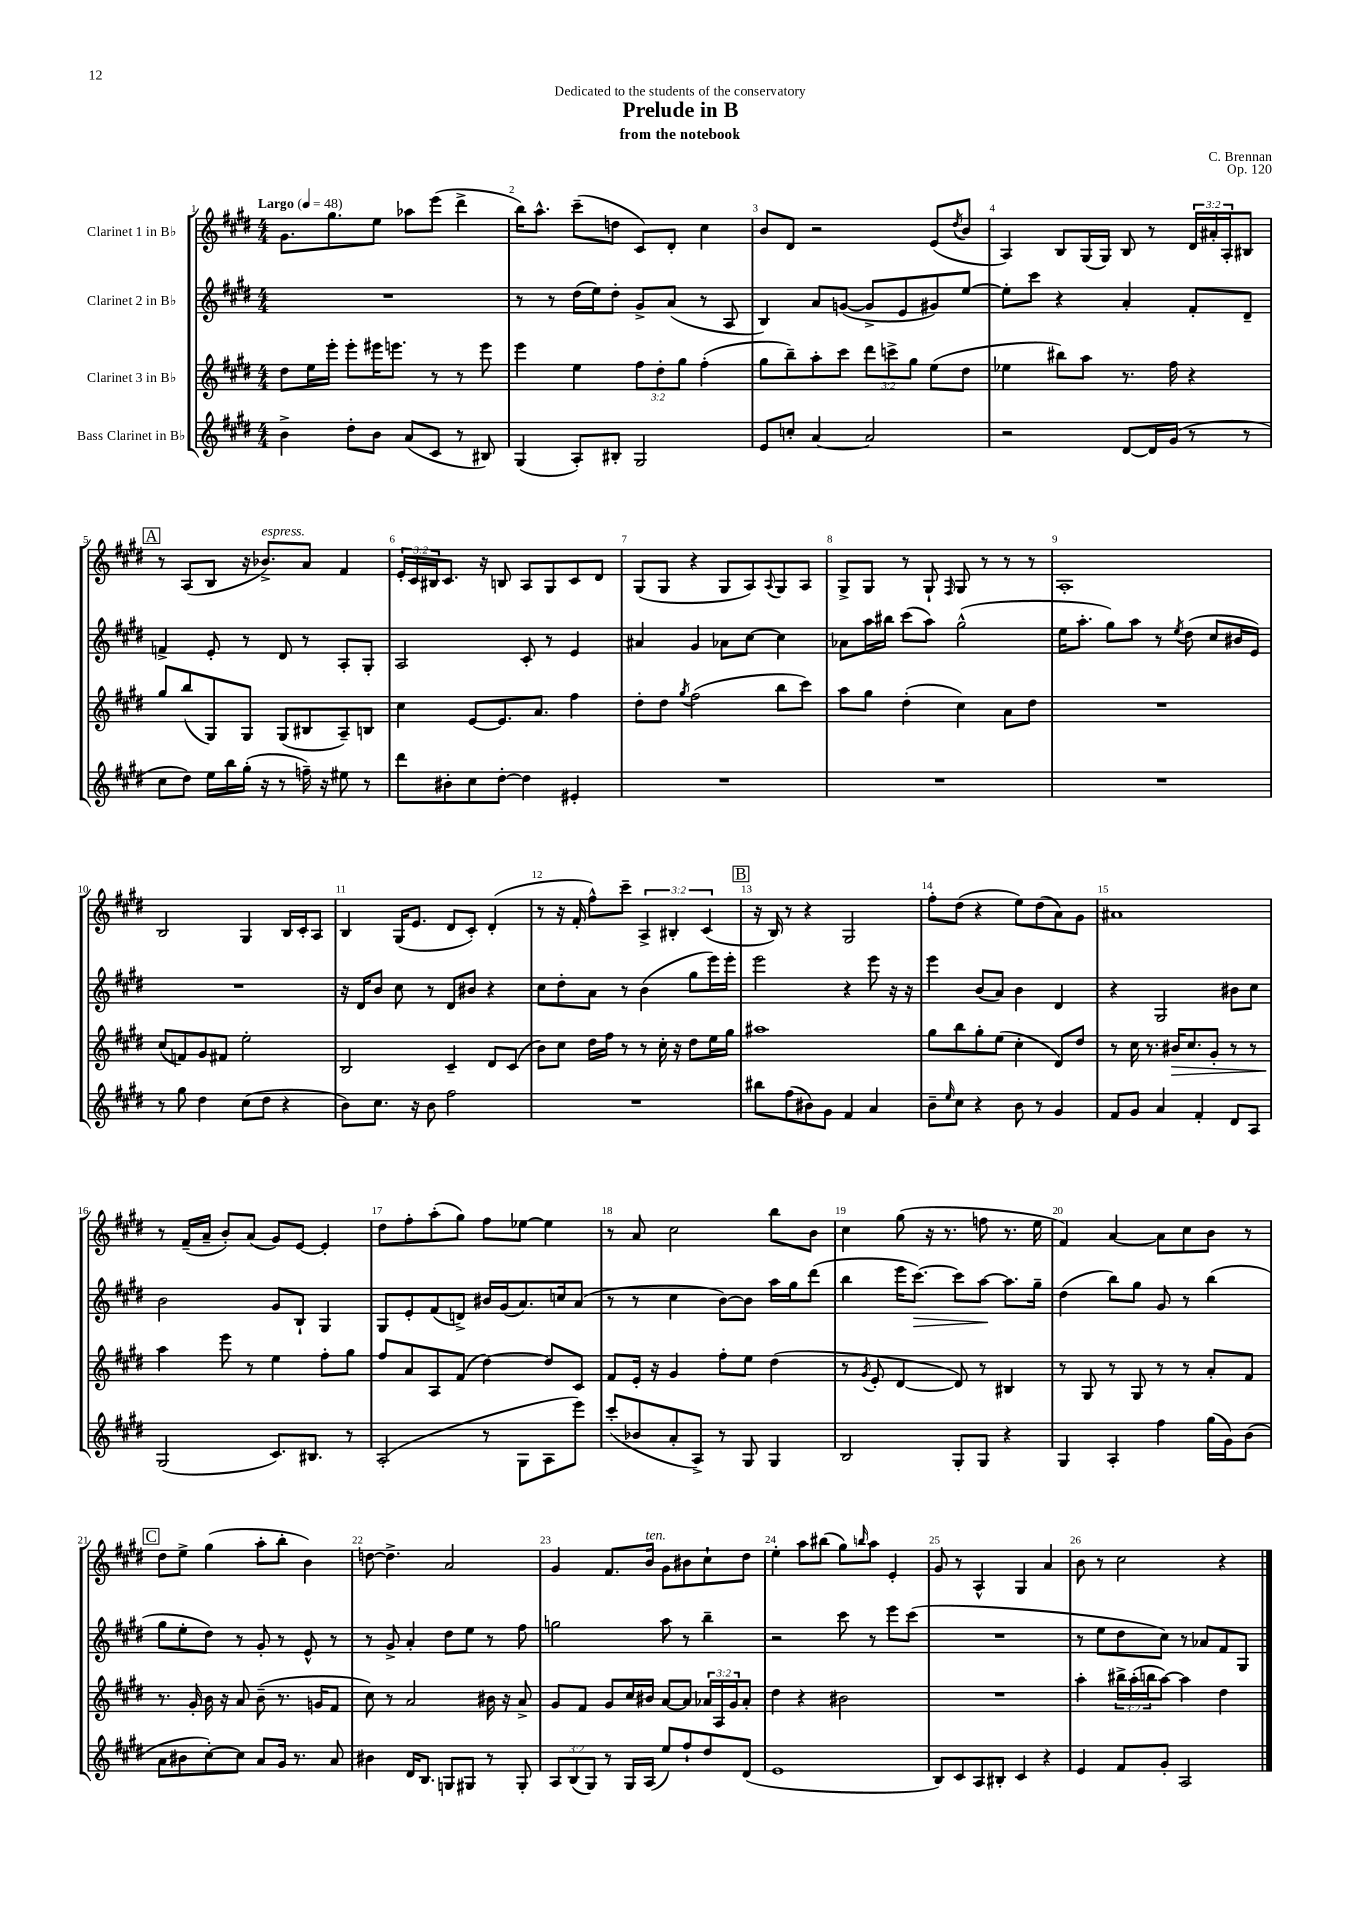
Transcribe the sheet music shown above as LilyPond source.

\header { title = "Prelude in B" composer = "C. Brennan" subtitle = "from the notebook" dedication = "Dedicated to the students of the conservatory" opus = "Op. 120" }
<<
\new StaffGroup <<
\new Staff = "s0" \with { instrumentName = "Clarinet 1 in Bb" } {
    \clef treble \key e \major \numericTimeSignature \time 4/4 \override Staff.TupletNumber.text = #tuplet-number::calc-fraction-text \tempo "Largo" 4 = 48
    gis'8. gis''8. e''8 aes''8 e'''8( dis'''4-> |
    b''16) a''8.-^ cis'''8--( d''8 cis'8) dis'8-. cis''4 |
    b'8 dis'8 r2 e'8( \acciaccatura { dis''8 } b'8 |
    a4) b8 gis16( gis16) b8 r8 \tuplet 3/2 { dis'16 ais'16-. a16-. } bis8 |
    \mark \markup { \box "A" } r8 a8( b8 r16 bes'8.->^\markup { \italic "espress." }) a'8 fis'4 |
    \tuplet 3/2 { e'16-. cis'16 bis16 } cis'8. r16 b8 a8 gis8 cis'8 dis'8 |
    gis8( gis8 r4 gis8 a8) \appoggiatura { a8 } gis8 a8 |
    gis8-> gis8 r8 gis8-! \grace { fis16 } gis8 r8 r8 r8 |
    a1-. |
    b2 gis4 b16 cis'16-. a8 |
    b4 gis16( e'8. dis'8 cis'8-.) dis'4-.( |
    r8 r16 fis'16-. fis''8-^) cis'''8-- \tuplet 3/2 { a4-> bis4-. cis'4( } |
    \mark \markup { \box "B" } r16 b16) r8 r4 gis2 |
    fis''8-. dis''8( r4 e''8) dis''8( a'8) gis'8 |
    ais'1 |
    r8 fis'16--( a'16-- b'8-.) a'8( gis'8) e'8~ e'4-. |
    dis''8 fis''8-. a''8-.( gis''8) fis''8 ees''8~ ees''4 |
    r8 a'8 cis''2 b''8 b'8 |
    cis''4 gis''8( r16 r8. f''8 r8. e''16 |
    fis'4) a'4~ a'8 cis''8 b'8 r8 |
    \mark \markup { \box "C" } dis''8 e''8-> gis''4( a''8-. b''8-. b'4) |
    d''8~ d''4.-> a'2 |
    gis'4 fis'8. b'16^\markup { \italic "ten." } gis'8 bis'8 cis''8-! dis''8 |
    e''4-. a''8 bis''8( gis''8) \grace { b''16 } a''8 e'4-. |
    gis'8 r8 a4-^ gis4 a'4 |
    b'8 r8 cis''2 r4 \bar "|." |
}
\new Staff = "s1" \with { instrumentName = "Clarinet 2 in Bb" } {
    \clef treble \key e \major \numericTimeSignature \time 4/4
    R1 |
    r8 r8 dis''16( e''16) dis''8-. gis'8-> a'8( r8 a8 |
    b4) a'8 g'8~( g'8-> e'8 gis'8) e''8~ |
    e''8-. cis'''8 r4 a'4-. fis'8-. dis'8-- |
    \mark \markup { \box "A" } f'4-> e'8-. r8 dis'8 r8 a8-. gis8-. |
    a2 cis'8-. r8 e'4 |
    ais'4 gis'4 aes'8 cis''8~ cis''4 |
    aes'8 a''16 bis''16 cis'''8( a''8) gis''2-^( |
    e''16 a''8.-. gis''8) a''8 r8 \acciaccatura { e''8 } dis''8( cis''8 bis'16 e'16) |
    R1 |
    r16 dis'16 b'8 cis''8 r8 dis'8 bis'8 r4 |
    cis''8 dis''8-. a'8 r8 b'4( gis''8 e'''16) e'''16-. |
    \mark \markup { \box "B" } e'''2 r4 e'''8 r16 r16 |
    e'''4 b'8( a'8) b'4 dis'4 |
    r4 gis2 bis'8 cis''8 |
    b'2 gis'8 b8-! gis4 |
    gis8 e'8-. fis'8( d'8->) bis'16 gis'16( a'8.) c''16 a'8( |
    r8 r8 cis''4 b'8~) b'8 a''16 gis''16 dis'''8( |
    b''4 e'''16 cis'''8.~\>) cis'''8 a''8~\! a''8. gis''16-- |
    dis''4( b''8) gis''8 gis'8 r8 b''4( |
    \mark \markup { \box "C" } gis''8 e''8-. dis''8) r8 gis'8-. r8 e'8-^ r8 |
    r8 gis'8-> a'4-. dis''8 e''8 r8 fis''8 |
    g''2 a''8 r8 b''4-- |
    r2 cis'''8 r8 e'''8 cis'''8( |
    R1 |
    r8 e''8 dis''8 cis''8) r8 aes'8 fis'8 gis8 \bar "|." |
}
\new Staff = "s2" \with { instrumentName = "Clarinet 3 in Bb" } {
    \clef treble \key e \major \numericTimeSignature \time 4/4 \override Staff.TupletNumber.text = #tuplet-number::calc-fraction-text
    dis''8 e''16 e'''16-. e'''8-. eis'''16 e'''8. r8 r8 e'''8 |
    e'''4 e''4 \tuplet 3/2 { fis''8 dis''8-. gis''8 } fis''4-.( |
    gis''8 b''8--) a''8-. cis'''8 \tuplet 3/2 { dis'''8 c'''8-> gis''8 } e''8( dis''8 |
    ees''4 bis''8) a''8 r8. fis''16 r4 |
    \mark \markup { \box "A" } gis''8 b''8( gis8) gis8 gis8( bis8 a8--) b8 |
    cis''4 e'8~ e'8. a'8. fis''4 |
    dis''8-. dis''8 \acciaccatura { gis''8 } fis''2( b''8 cis'''8) |
    a''8 gis''8 dis''4-.( cis''4) a'8 dis''8 |
    R1 |
    cis''8( f'8) gis'8 fis'8 e''2-. |
    b2 cis'4-- dis'8 cis'8( |
    b'8) cis''8 dis''16 fis''16 r8 r8 cis''16-. r16 dis''8 e''16 gis''16 |
    \mark \markup { \box "B" } ais''1 |
    gis''8 b''8 gis''8-. e''8( cis''4-. dis'8) dis''8 |
    r8 cis''16 r8. bis'16\> cis''8. gis'8-. r8 r8 |
    a''4\! e'''8 r8 e''4 fis''8-. gis''8 |
    fis''8 a'8 a8 fis'8( dis''4~) dis''8 cis'8 |
    fis'8 e'16-. r16 gis'4 fis''8-. e''8 dis''4( |
    r8 \acciaccatura { gis'8 } e'8-. dis'4~ dis'8) r8 bis4 |
    r8 gis8 r8 gis8 r8 r8 a'8-. fis'8 |
    \mark \markup { \box "C" } r8. gis'16-. b'16 r16 a'8 b'8--( r8. g'16 fis'8 |
    cis''8) r8 a'2 bis'16 r16 a'8-> |
    gis'8 fis'8 gis'8 cis''16 bis'16 a'8~ a'8 \tuplet 3/2 { aes'16 a16 gis'16 } aes'8-. |
    dis''4 r4 bis'2 |
    R1 |
    a''4-. \tuplet 3/2 { bis''16-> a''16-.( b''16 } a''8~) a''4 dis''4 \bar "|." |
}
\new Staff = "s3" \with { instrumentName = "Bass Clarinet in Bb" } {
    \clef treble \key e \major \numericTimeSignature \time 4/4 \override Staff.TupletNumber.text = #tuplet-number::calc-fraction-text
    b'4-> dis''8-. b'8 a'8( cis'8 r8 bis8) |
    gis4( a8-.) bis8-. gis2 |
    e'8 c''8-. a'4~ a'2 |
    r2 dis'8~ dis'16 gis'16( r8 r8 |
    \mark \markup { \box "A" } cis''8 dis''8) e''16 b''16 gis''16-.( r16 r8 f''16--) r16 eis''8 r8 |
    dis'''8 bis'8-. cis''8 dis''8~-. dis''4 eis'4-. |
    R1 |
    R1 |
    R1 |
    r8 gis''8 dis''4 cis''8( dis''8 r4 |
    b'8) cis''8. r16 b'8 fis''2 |
    R1 |
    \mark \markup { \box "B" } bis''8 fis''8( bis'8) gis'8 fis'4 a'4 |
    b'8-- \grace { e''16 } cis''8 r4 b'8 r8 gis'4 |
    fis'8 gis'8 a'4 fis'4-. dis'8 a8 |
    gis2( cis'8.) bis8. r8 |
    a2-.( r8 gis8 a8 e'''8) |
    cis'''8-.( bes'8 a'8-. a8->) r8 gis8 gis4 |
    b2 gis8-. gis8 r4 |
    gis4 a4-. fis''4 gis''16( gis'16) b'8( |
    \mark \markup { \box "C" } a'8 bis'8 cis''8~-.) cis''8 a'8 gis'16 r8. a'8 |
    bis'4 dis'16 b8. g8 gis8 r8 gis8-. |
    \tuplet 3/2 { a8 b8( gis8) } r8 gis16 a16( e''8) fis''8-! dis''8 dis'8( |
    e'1 |
    b8) cis'8 a8 bis8-. cis'4 r4 |
    e'4 fis'8 gis'8-. a2 \bar "|." |
}
>>
>>
\layout { \context { \Score \override BarNumber.break-visibility = ##(#f #t #t) barNumberVisibility = #all-bar-numbers-visible } }
